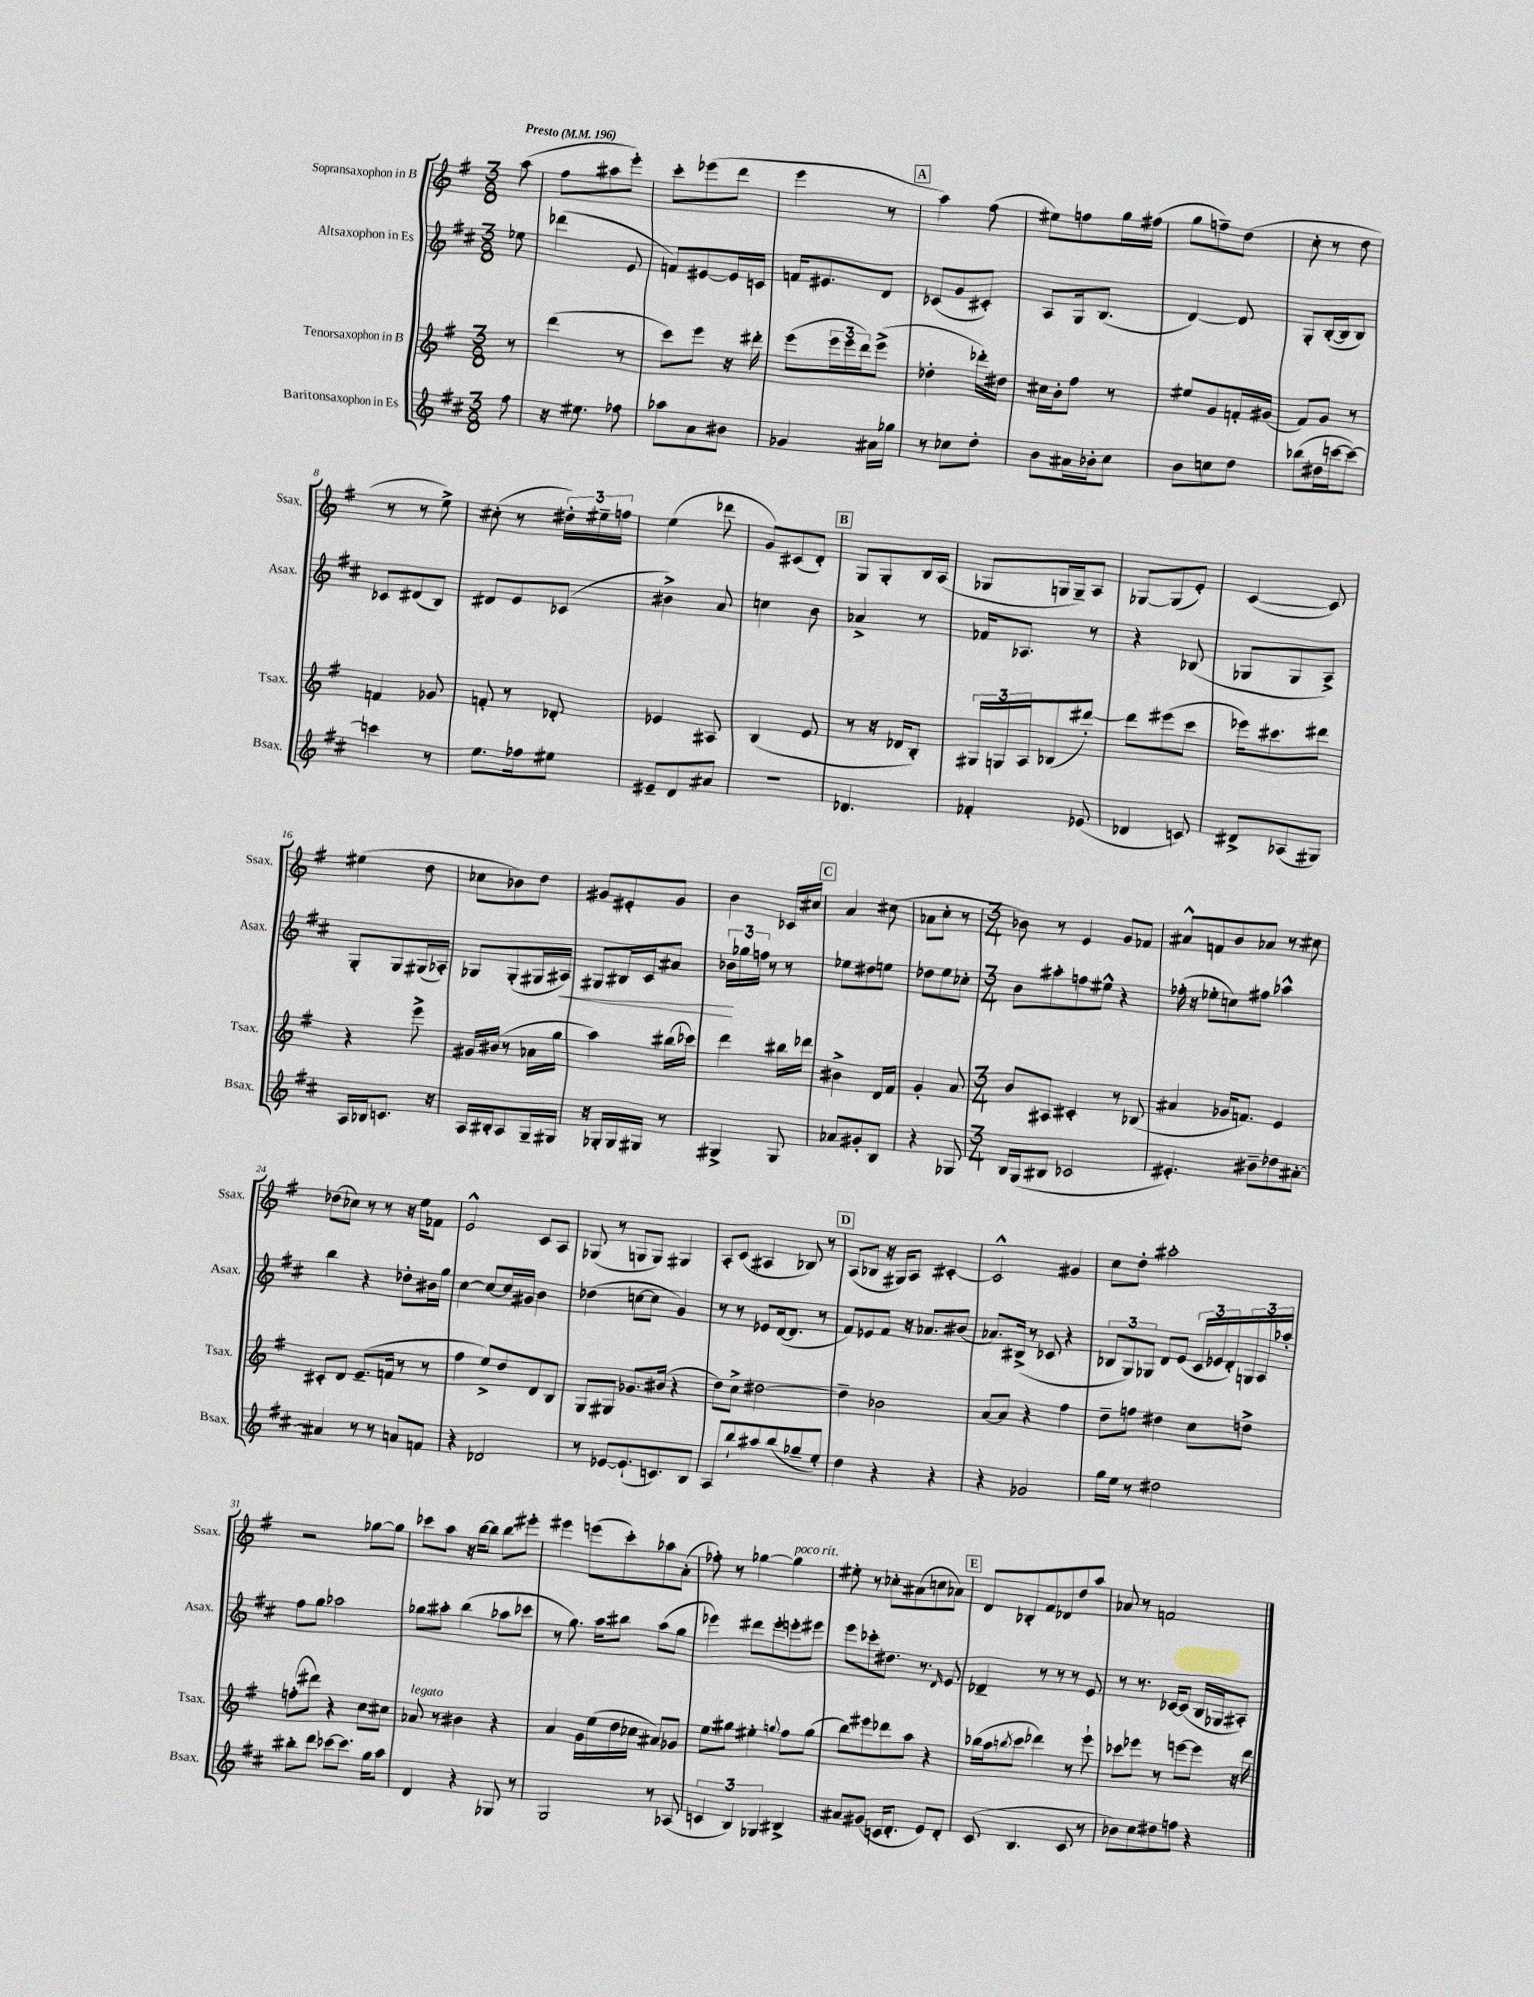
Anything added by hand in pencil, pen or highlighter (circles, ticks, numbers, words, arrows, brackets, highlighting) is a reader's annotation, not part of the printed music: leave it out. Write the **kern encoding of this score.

**kern	**kern	**kern	**dynam	**kern
*part4	*part3	*part2	*part2	*part1
*staff4	*staff3	*staff2	*staff2	*staff1
*I"Baritonsaxophon in Es	*I"Tenorsaxophon in B	*I"Altsaxophon in Es	*	*I"Sopransaxophon in B
*I'Bsax.	*I'Tsax.	*I'Asax.	*	*I'Ssax.
*clefG2	*clefG2	*clefG2	*	*clefG2
*k[f#c#]	*k[f#]	*k[f#c#]	*	*k[f#]
*M3/8	*M3/8	*M3/8	*	*M3/8
*MM196	*MM196	*MM196	*	*MM196
=	=	=	=	=
!	!	!	!	!LO:TX:a:B:t=Presto
8ff#\	8r	8ee-X\	.	(8aa\
=1	=1	=1	=1	=1
16r	(4ddd\	(4ddd-X\	.	8ff#\L
8.ee#X\	.	.	.	.
.	.	.	.	8aa#X\
8ff-X\	8r	8e/	.	8eee'\J)
=2	=2	=2	=2	=2
8aa-X\L	8ccc\L)	8fn/L)	.	8ccc'\L
8a\	8eee\J	[8e#X/	.	(8eee-X\
8b#X\J	16r	16e#/L]	.	8ddd\J
.	16ddd#X'\	16cn/JJ	.	.
=3	=3	=3	=3	=3
4g-X/	(8eee\L	16fn/KL	.	4eee\
.	.	8.e#X/	.	.
.	24eee\L	.	.	.
.	24eee\	.	.	.
.	24ddd\J)	.	.	.
16a#X\LL	(8eee^\J	8d/J	.	8r
16gg-X\JJ	.	.	.	.
!!LO:REH:place=s1:t=A
=4	=4	=4	=4	=4
8r	4dd-X'\	(8c-X/L	.	4aa\)
8cc-X\L	.	8g/	.	.
8dd'\J	16ddd-X'\LL)	8c#X'/J)	.	(8ff#\
.	16dd#X\JJ	.	.	.
=5	=5	=5	=5	=5
8b\L	16cc#X\LL	8A/L	.	8ee#X\L)
.	16b'\J	.	.	.
16a#X\L	8ff#\J	16G/k	.	8ffn\
16b-X'\J	.	(8.B/J	.	.
8cc#\J	8r	.	.	16gg\L
.	.	.	.	(16ff#X\JJ
=6	=6	=6	=6	=6
8b\L	8ee#X/L	[4d/)	.	8gg\L
8ccn\	8g/	.	.	8ffn~\)
8dd\J	16fn'/L	8d/]	.	(8dd\J
.	(16g#X/JJ	.	.	.
=7	=7	=7	=7	=7
(8bb-X\L	8f#/L)	8G'/L	.	8cc'\
16dd#X\L	8g/J	([16B'/L	.	8r
[16cccn\J	.	16B/J]	.	.
8ccc\J_)	8r	8B/J)	.	8dd\
!!LO:LB:g=z
=8	=8	=8	=8	=8
4cccn\]	4fn/	8c-X/L	.	8r
.	.	(8d#X/	.	8r
8r	8g-X/	8B/J)	.	8ee^\)
=9	=9	=9	=9	=9
8.ee\L	8fn'/	8d#X/L	.	(8cc#X'\
.	8r	8e/	.	8r
16ff-X\k	.	.	.	.
8ee#X\J	8d-X'/	(8c-X/J	.	24dd#X'\LL)
.	.	.	.	24ee#X~\
.	.	.	.	24ffn\JJ
=10	=10	=10	=10	=10
8e#X~/L	4e-X/	4b#X^\)	.	(4ee\
8d/	.	.	.	.
8a#X/J	8A#X/	8a/	.	8ddd-X\
=11	=11	=11	=11	=11
4.r	(4B/	4ccn\	.	8g/L)
.	.	.	.	(8c#X/
.	8e/	8b\	.	8d'/J)
!!LO:REH:place=s1:t=B
=12	=12	=12	=12	=12
4.d-X/	8r	4a-X^/	.	8G/L
.	16r	.	.	8G'/
.	16d-X/KL	.	.	.
.	8B'/J)	8r	.	16B/L
.	.	.	.	(16A/JJ
=13	=13	=13	=13	=13
4f-X'/	24G#X/LL	16f-X/KL	.	8G-X/L
.	24Gn/	.	.	.
.	.	8.A-X/J	.	.
.	24A/J	.	.	.
.	(8B-X/	.	.	16Gn/L
.	.	.	.	16G~/J)
(8e-X/	[8ddd#X'/J)	8r	.	8A/J
=14	=14	=14	=14	=14
4d-X/	8ddd#\L]	4r	.	[8G-X/L
.	(8eee#X\	.	.	(8G-/]
8cn/)	8ccc\J	(8B-X/	.	8e'/J)
=15	=15	=15	=15	=15
8d#X^/L	16eee-X\KL)	8G-X/L	.	([4c/
.	8.ccc#X\	.	.	.
(8A-X/	.	8G-/	.	.
8G#X/J)	8ddd#X\J	8A^/J)	.	8c/])
!!LO:LB:g=z
=16	=16	=16	=16	=16
16A/LL	4r	8G'/L	.	(4ee#X\
16B-X/J	.	.	.	.
8.cn/J	.	8G/	.	.
.	8eee^\	(16G#X/L	.	8dd\
16r	.	16A-X'/JJ)	.	.
=17	=17	=17	=17	=17
16A/LL	16g#X/LL	8G-X/L	.	8cc-X\L
16B#X'/J	(16b#X/JJ	.	.	.
8A/	8r	(8G-'/	.	8b-X\)
16G~/L	16a-X\LL	16G#X/L	.	8dd\J
!	!	!	!LO:HP:b	!
16G#X/JJ	16gg\JJ	16A#X/JJ)	<	.
=18	=18	=18	=18	=18
16r	4aa\)	8G#X/L	.	8g#X/L
16G-X'/LL	.	.	.	.
16G-/	.	16B#X/L	.	8e#X'/
16G#X/JJ	.	16c#/J	.	.
8r	(16bb#X\LL	8a#X/J	.	8g#/J
.	16ccc-X\JJ)	.	.	.
=19	=19	=19	=19	=19
4G#X^/	4ddd\	24b-X\LL	.	4b\
.	.	24gg-X\	[	.
.	.	24ffn\JJ	.	.
.	.	8r	.	.
8G#/	16bb#X\LL	8r	.	16c-X/LL
.	16ddd-X\JJ	.	.	16cc#X/JJ
!!LO:REH:place=s1:t=C
=20	=20	=20	=20	=20
8a-X/L	4b#X^\	8ee-X\L	.	4a/
8g#X'/	.	8dd#X\	.	.
8B/J	16d/LL	8een\J	.	(8cc#X\
.	16f#/JJ	.	.	.
=21	=21	=21	=21	=21
4r	4g'/	8dd-X\L	.	8a-X\L
.	.	8ee\	.	8cc'\J
8G-X/	8a/	8cc-X'\J	.	8r
=22	=22	=22	=22	=22
*M3/4	*M3/4	*M3/4	*	*M3/4
16B/LL	8b/L	8b\L	.	8b-X\)
(16G/J	.	.	.	.
8B#X/J	8A#X/J	8aa#X'\	.	8r
2c-X/	4c#X'/	8ffn\	.	4e/
.	.	8ee#X^^\J	.	.
.	8r	4r	.	8g/L
.	(8B-X/	.	.	8f-X/J
=23	=23	=23	=23	=23
4.e#X'/)	4a#X/	(16ff-X'\	.	8a#X^^/L
.	.	16r	.	.
.	.	8ee-X'\L	.	8fn/
.	16g-X/KL	8ccn\)	.	8b/
.	8.fn/J)	.	.	.
8b#X~\L	.	8ff#X\J	.	8a-X/J
8dd-X\	4e/	4aa-X^^\	.	8r
[8a#X'\J	.	.	.	8cc#X\
!!LO:LB:g=z
=24	=24	=24	=24	=24
4a#X/]	8c#X'/L	4bb\	.	(8dd-X\L
.	8d/J	.	.	8cc-X\J)
8r	(8.e~/L	4r	.	8r
8r	.	.	.	8r
.	16fn/Jk	.	.	.
8an/L	8r	8dd-X'\L	.	16r
.	.	.	.	16ee\KL
8fn/J	8r	16b#X\L	.	8f-X\J
.	.	16gg\JJ	.	.
=25	=25	=25	=25	=25
4r	4ff#\	[4cc#\	.	2e^^/
2d-X/	8ee^/L)	8cc#/L_	.	.
.	8dd/	16cc#/L]	.	.
.	.	16g#X/JJ	.	.
.	8d/	4b\	.	8c/L
.	8B/J	.	.	8A/J
=26	=26	=26	=26	=26
8r	8G/L	(4dd-X\	.	(8G-X/
[8e-X/L	8G#X/J	.	.	8r
(8.e-`/]	8.g-X/L	[8ccn\L	.	8Gn/L
.	.	8cc\J]	.	8G/J)
8.cn/)	(16b#X/Jk	.	.	.
.	4r	4g/)	.	4G#X/
8B/J	.	.	.	.
=27	=27	=27	=27	=27
8A/L	8dd\L)	8r	.	8A'/L
8bb`/	8cc^\J	8r	.	(8c/J
8aa#X/	[2dd#X\	8e-X/L	.	4A#X/
(8bb/	.	([16d/k	.	.
.	.	8.d/J]	.	.
8gg-X~/	.	.	.	8B-X/)
8ee'/J)	.	8r	.	8r
!!LO:REH:place=s1:t=D
=28	=28	=28	=28	=28
4dd\	4dd#~\]	8f#/L)	.	(8A/L
.	.	8e-X/	.	8B-X/J
4r	2b-X\	8f#/J	.	16r
.	.	.	.	16G#X/KL)
.	.	16r	.	8A/J
.	.	8.a-X/L	.	.
4r	.	.	.	[4c#X'/
.	.	(8b#X/J	.	.
=29	=29	=29	=29	=29
4r	[8a/L	8.a-X/L)	.	2c#^^/]
.	8a/J]	.	.	.
.	.	(16B#X^/Jk	.	.
2g-X/	4r	8r	.	.
.	.	8c-X/	.	.
.	4ff#\	4r	.	4g#X/
=30	=30	=30	=30	=30
16gg\LL	8dd~\L	12B-X/L	.	8cc\L
16ee\JJ	.	.	.	.
.	.	12G/)	.	.
8r	8ffn\J	.	.	8dd'\J
.	.	12G-X/J	.	.
2dd#X\	4dd#X\	8d/L	.	2aa#X'\
.	.	(8e/J	.	.
.	8cc\L	24c#/LL	.	.
.	.	24e-X/	.	.
.	.	24d'/)	.	.
.	8ddn^\J	24Gn/	.	.
.	.	24A/	.	.
.	.	24aa-X'/JJ	.	.
!!LO:LB:g=z
=31	=31	=31	=31	=31
8bb#X'\L	(8ffn'\L	8ff#\L	.	2r
8ddd\J	8ddd#X\J)	8gg\J	.	.
[8ccc-X\L	4r	2aa-X\	.	.
8.ccc-\J]	.	.	.	.
.	8cc\L	.	.	[8gg-X\L
16gg\KL	.	.	.	.
8aa\J	8cc#X\J	.	.	8gg-\J]
=32	=32	=32	=32	=32
!	!LO:TX:a:i:t=legato	!	!	!
4d/	8a-X/	8gg-X\L	.	8ccc-X\L
.	8r	8aa#X'\J	.	8aa\J
4r	4b#X\	(4bb\	.	16r
.	.	.	.	[16bb\KL
.	.	.	.	8bb\J]
8G-X/	4r	8aa-X\L	.	8bb\L
8r	.	8ccc-X\J	.	8eee#X'\J
=33	=33	=33	=33	=33
2G/	4a/	8r	.	4eee#X\
.	.	8.gg\)	.	.
.	16g\LL	.	.	(8eeen\L
.	(16ee\	16aa\KL	.	.
.	16dd\	8bb#X\J	.	8ccc'\)
.	16cc-X\JJ	.	.	.
8r	8a#X/L)	(8aa\L	.	8aa-X\
(8A-X/	8g-X/J	8gg\J	.	(8a'\J
=34	=34	=34	=34	=34
6cn/	8ee\L	4eee-X\)	.	8ff-X'\)
.	8gg#X\J	.	.	8r
6B/)	.	.	.	.
.	4ee#X'\	8ddd#X\L	.	[4gg-X\
6G-X/	.	.	.	.
.	.	8eee-'\	.	.
.	8qqggn/	.	.	.
!	!	!	!	!LO:TX:a:i:t=poco rit.
4B#X^/	8ff#\L	8eeen'\	.	4gg-\]
.	(8gg\J	8eee#X\J	.	.
=35	=35	=35	=35	=35
8a#X/L	8bb\L)	8eee\L	.	8ee#X'\
(8g#X/J	8eee#X\	8ccc-X'\	.	8r
16cn/KL	8ddd-X\	8.dd#X\J	.	8cc-X'\L
8.d'/J	.	.	.	.
.	8aa\J	.	.	(8a#X\
.	.	8.r	.	.
8e/L)	4r	.	.	8ccn\
.	.	16qqd/	.	.
8d'/J	.	8e/	.	8a-X\J)
!!LO:REH:place=s1:t=E
=36	=36	=36	=36	=36
(8c#/	(16bb-X\LL	4d-X~/	.	8d/L
.	16aa\J	.	.	.
.	8qbbn/	.	.	.
4.B/	8ccc\J	.	.	8B-X'/
.	4ddd-X\)	8r	.	8f#/
.	.	8r	.	8d-X/
8c#/	8r	8r	.	8dd/
8r	8eee`\	8e/	.	8aa/J
=37	=37	=37	=37	=37
8b-X\L)	8ccc-X\L	8r	.	8a-X/
8cc#\	8eee-X\J	8.r	.	8r
8dd#X\	8r	.	.	2fn/
.	.	[16c-X/KL	.	.
8ffn\J	[8eeen\L	(8c-/J]	.	.
4r	8eee\J]	16B/LL	.	.
.	.	16G-X/J	.	.
.	16r	8A#X'/J)	.	.
.	16ddd\	.	.	.
==	==	==	==	==
*-	*-	*-	*-	*-
